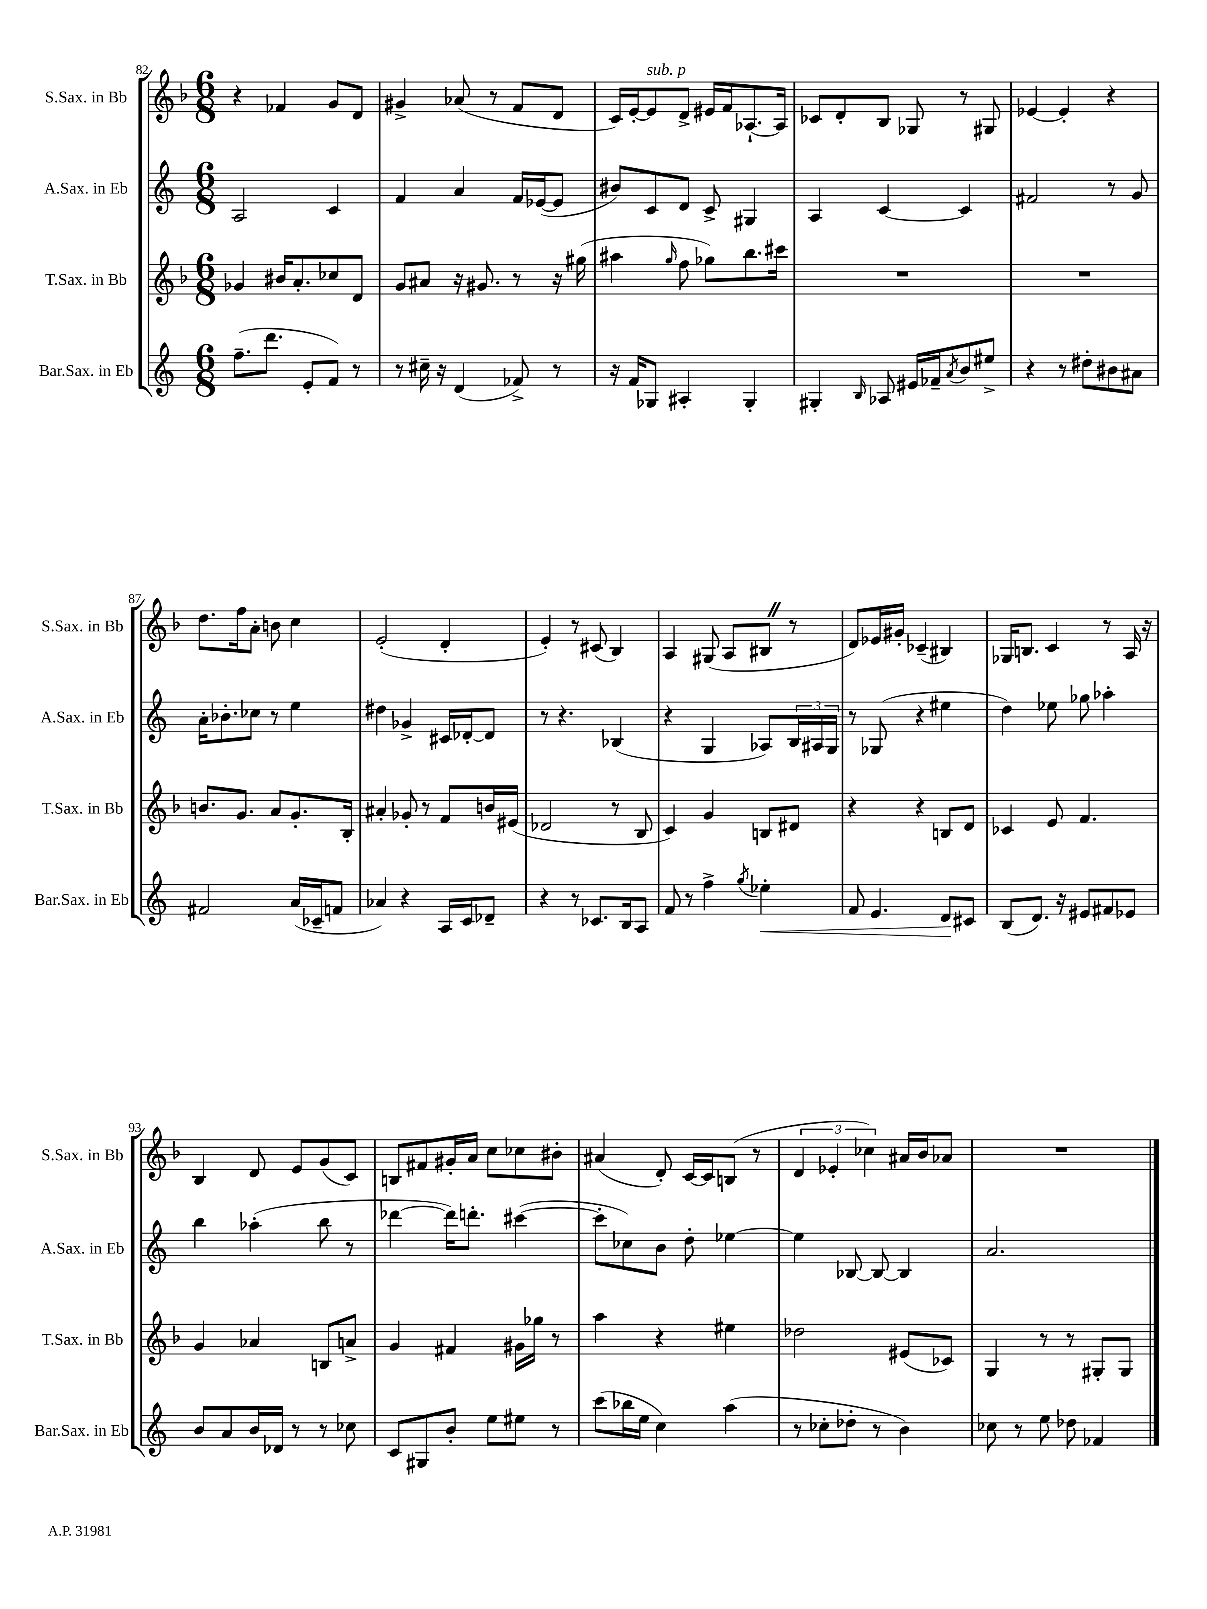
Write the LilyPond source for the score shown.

<<
\new StaffGroup <<
\new Staff = "s0" \with { instrumentName = "S.Sax. in Bb" shortInstrumentName = "S.Sax. in Bb" } {
    \clef treble \key f \major \numericTimeSignature \time 6/8
    r4 fes'4 g'8 d'8 |
    gis'4-> aes'8( r8 f'8 d'8 |
    c'16) e'16~-. e'8^\markup { \italic "sub. p" } d'8-> eis'16 f'16 aes8.~-! aes16 |
    ces'8 d'8-. bes8 ges8 r8 gis8 |
    ees'4~ ees'4-. r4 |
    d''8. f''16 a'8-. b'8 c''4 |
    e'2-.( d'4-. |
    e'4-.) r8 cis'8( bes4) |
    a4 gis8( a8 bis8 \once \override BreathingSign.text = \markup { \musicglyph "scripts.caesura.straight" } \breathe r8 |
    d'8) ees'16 gis'16-. ces'4--( bis4) |
    ges16 b8. c'4 r8 a16 r16 |
    bes4 d'8 e'8 g'8( c'8) |
    b8 fis'8 gis'16-. a'16 c''8 ces''8 bis'8-. |
    ais'4( d'8-.) c'16~ c'16 b8( r8 |
    \tuplet 3/2 { d'4 ees'4-. ces''4) } ais'16 bes'16 aes'8 |
    R2. \bar "|." |
}
\new Staff = "s1" \with { instrumentName = "A.Sax. in Eb" shortInstrumentName = "A.Sax. in Eb" } {
    \clef treble \key c \major \numericTimeSignature \time 6/8
    a2 c'4 |
    f'4 a'4 f'16 ees'16~( ees'8 |
    bis'8) c'8 d'8 c'8-> gis4 |
    a4 c'4~ c'4 |
    fis'2 r8 g'8 |
    a'16-. bes'8.-. ces''8 r8 e''4 |
    dis''4 ges'4-> cis'16 des'16~-. des'8 |
    r8 r4. bes4( |
    r4 g4 aes8) \tuplet 3/2 { b16 ais16 g16 } |
    r8 ges8( r4 eis''4 |
    d''4) ees''8 ges''8 aes''4-. |
    b''4 aes''4-.( b''8 r8 |
    des'''4~ des'''16) d'''8.-. cis'''4~( |
    cis'''8-. ces''8) b'8 d''8-. ees''4~ |
    ees''4 bes8~ bes8~ bes4 |
    a'2. \bar "|." |
}
\new Staff = "s2" \with { instrumentName = "T.Sax. in Bb" shortInstrumentName = "T.Sax. in Bb" } {
    \clef treble \key f \major \numericTimeSignature \time 6/8
    ges'4 bis'16 a'8.-. ces''8 d'8 |
    g'8 ais'8 r16 gis'8. r8 r16 gis''16( |
    ais''4 \grace { g''16 } f''8 ges''8) bes''8. cis'''16 |
    R2. |
    R2. |
    b'8. g'8. a'8 g'8.-. bes16-. |
    ais'4-. ges'8-. r8 f'8 b'16 eis'16( |
    des'2 r8 bes8 |
    c'4) g'4 b8 dis'8 |
    r4 r4 b8 d'8 |
    ces'4 e'8 f'4. |
    g'4 aes'4 b8 a'8-> |
    g'4 fis'4 gis'16 ges''16 r8 |
    a''4 r4 eis''4 |
    des''2 eis'8( ces'8) |
    g4 r8 r8 gis8-. gis8 \bar "|." |
}
\new Staff = "s3" \with { instrumentName = "Bar.Sax. in Eb" shortInstrumentName = "Bar.Sax. in Eb" } {
    \clef treble \key c \major \numericTimeSignature \time 6/8
    f''8.--( d'''8. e'8-. f'8) r8 |
    r8 cis''16-- r16 d'4( fes'8->) r8 |
    r16 f'16 ges8 ais4-. ges4-. |
    gis4-. \grace { b16 } aes8 eis'16 fes'16-- \acciaccatura { a'8 } b'8 eis''8-> |
    r4 r8 dis''8-. bis'8 ais'8 |
    fis'2 a'16( ces'16-- f'8 |
    aes'4) r4 a16 c'16 des'8-- |
    r4 r8 ces'8. b16 a8 |
    f'8 r8 f''4-> \acciaccatura { g''8 } ees''4-.\< |
    f'8 e'4. d'8\! cis'8 |
    b8( d'8.) r16 eis'8 fis'8 ees'8 |
    b'8 a'8 b'16 des'16 r8 r8 ces''8 |
    c'8 gis8 b'8-. e''8 eis''8 r8 |
    c'''8( bes''16 e''16 c''4) a''4( |
    r8 ces''8-. des''8-. r8 b'4) |
    ces''8 r8 e''8 des''8 fes'4 \bar "|." |
}
>>
>>
\layout { \context { \Score currentBarNumber = #82 } }
